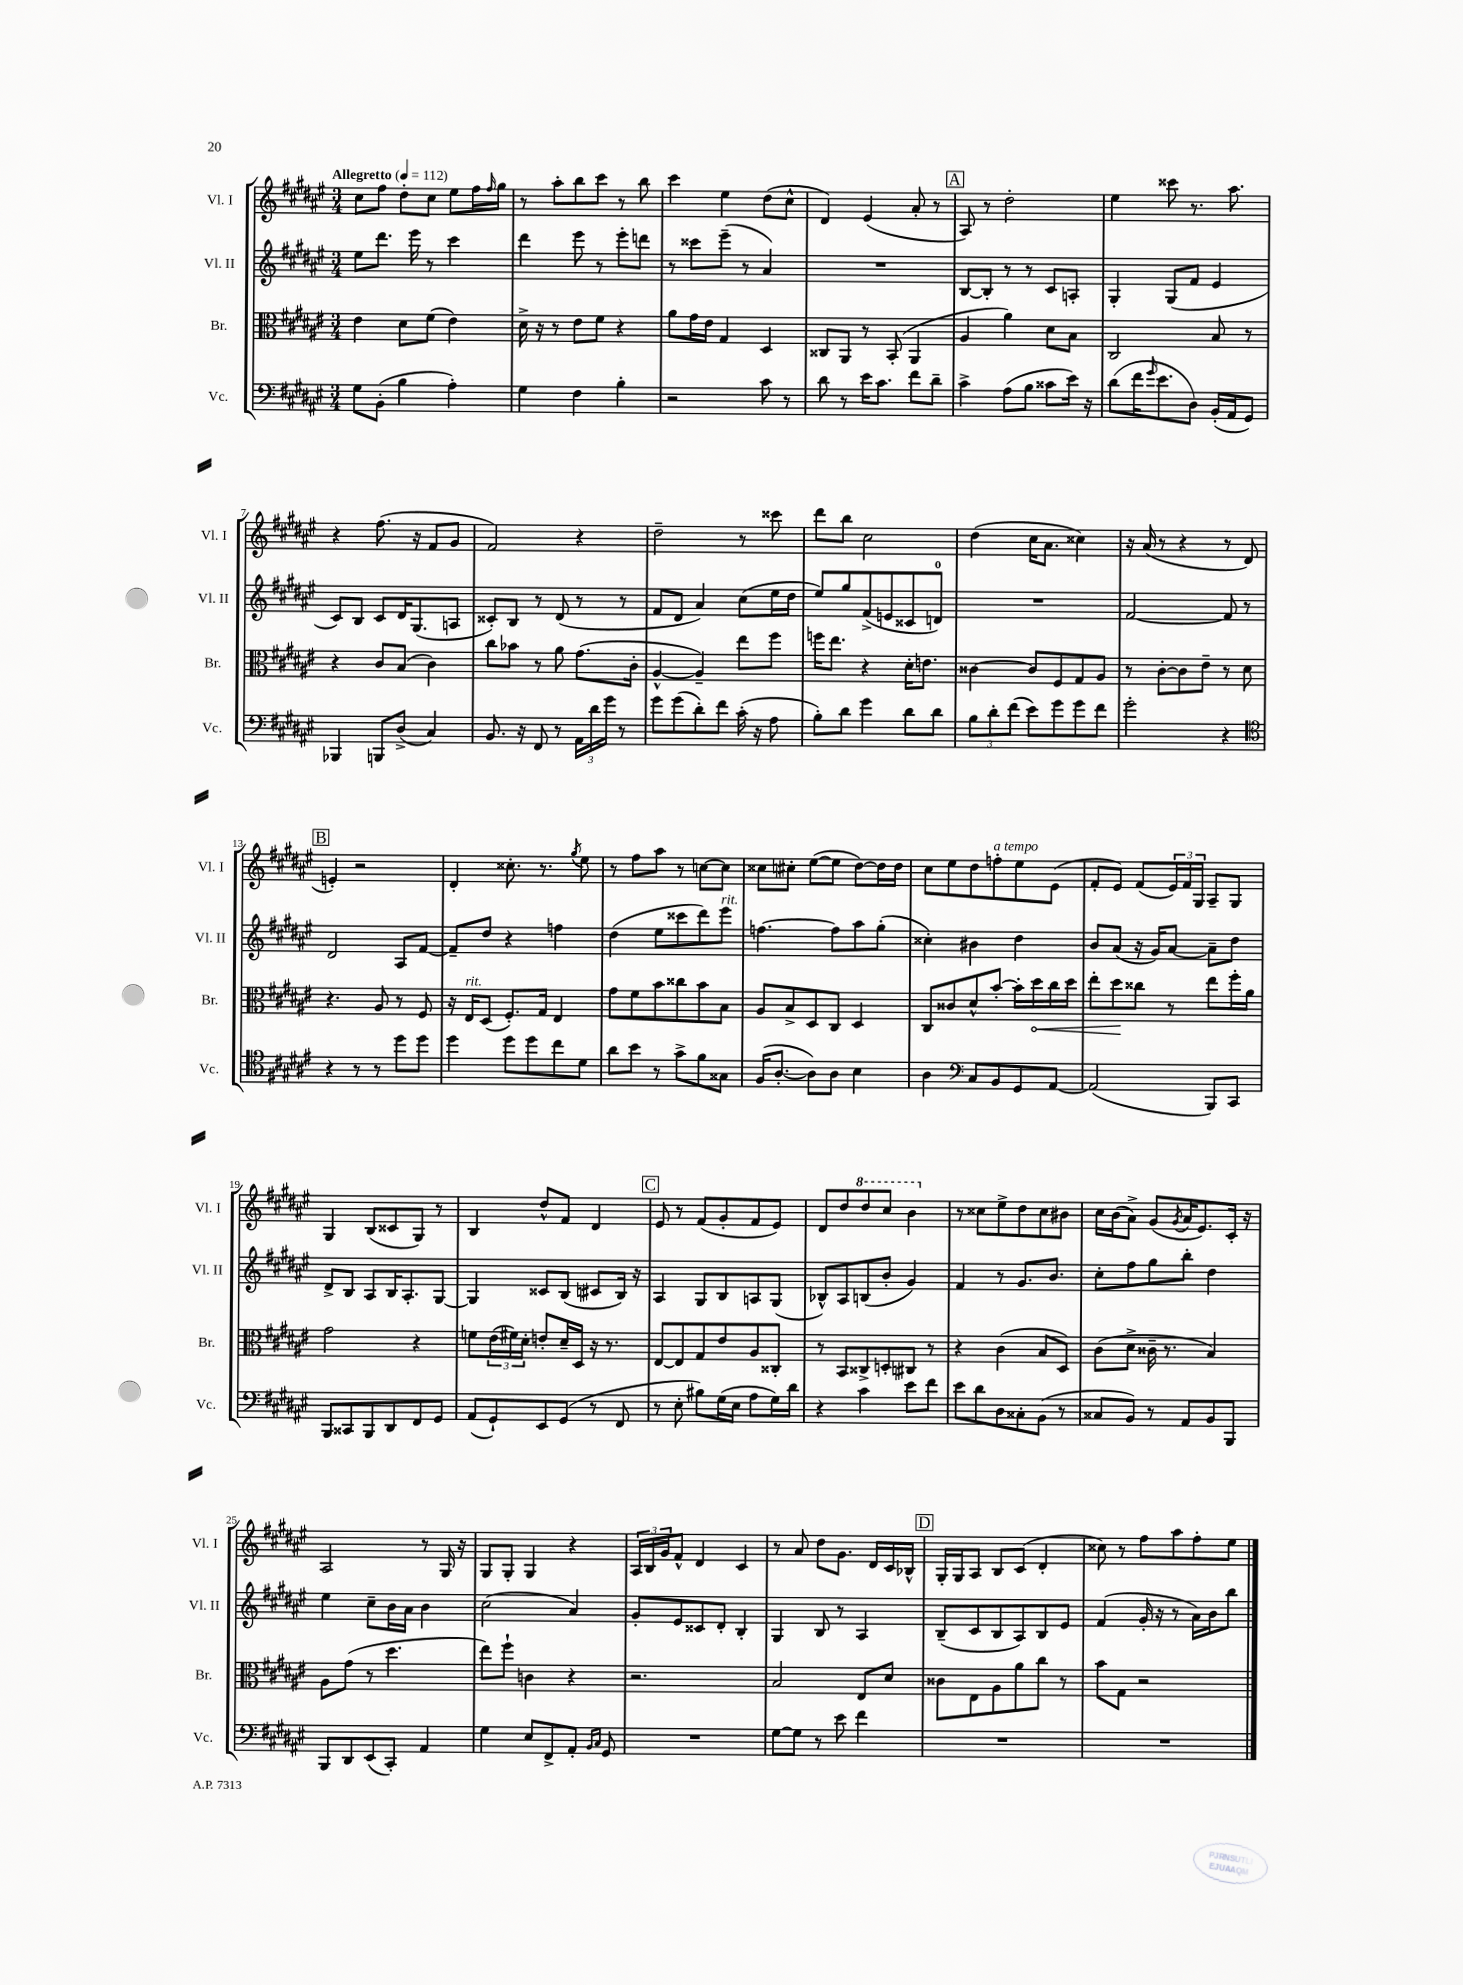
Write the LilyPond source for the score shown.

<<
\new StaffGroup <<
\new Staff = "s0" \with { instrumentName = "Vl. I" shortInstrumentName = "Vl. I" } {
    \clef treble \key fis \major \numericTimeSignature \time 3/4 \tempo "Allegretto" 4 = 112
    cis''8 fis''8 dis''8-. cis''8 eis''8 fis''16 \grace { fis''16 } gis''16 |
    r8 ais''8-. b''8 cis'''8 r8 b''8 |
    cis'''4 eis''4 dis''8( cis''8-^ |
    dis'4) eis'4( ais'8-. r8 |
    \mark \markup { \box "A" } ais8) r8 dis''2-. |
    eis''4 cisis'''8 r8. ais''8. |
    r4 fis''8.( r16 fis'8 gis'8 |
    fis'2) r4 |
    dis''2-- r8 cisis'''8 |
    dis'''8 b''8 cis''2 |
    dis''4( cis''16 ais'8. cisis''4) |
    r16 ais'16( r8 r4 r8 dis'8 |
    \mark \markup { \box "B" } e'4-.) r2 |
    dis'4-. cisis''8.-. r8. \acciaccatura { gis''8 } eis''8 |
    r8 fis''8 ais''8 r8 c''8~ c''8 |
    cisis''8 cis''8-. eis''8~( eis''8 dis''8~) dis''16 dis''16 |
    cis''8 eis''8 dis''8 f''8-.^\markup { \italic "a tempo" } eis''8 eis'8( |
    fis'8-. eis'8) fis'8( \tuplet 3/2 { eis'16) fis'16 gis16 } ais8-- gis8 |
    gis4 b8( cisis'8 gis8) r8 |
    b4 dis''8-^ fis'8 dis'4 |
    \mark \markup { \box "C" } eis'8 r8 fis'8( gis'8-. fis'8 eis'8) |
    dis'8 dis''8 \ottava #1 dis'''8 cis'''8 b''4 \ottava #0 |
    r8 cisis''8 eis''8-> dis''8 cisis''8 bis'8 |
    cis''16 b'16( ais'8->) gis'8( \acciaccatura { gis'8 } ais'16 eis'8.) cis'16-. r16 |
    ais2 r8 gis16 r16 |
    gis8 gis8-. gis4 r4 |
    \tuplet 3/2 { ais16 b16 gis'16 } fis'8-^ dis'4 cis'4 |
    r8 ais'8 dis''8 gis'8. dis'16 cis'16 bes16-^ |
    \mark \markup { \box "D" } gis16-. gis16 ais8 b8 cis'8( dis'4-. |
    cisis''8) r8 fis''8 ais''8 fis''8-. eis''8 \bar "|." |
}
\new Staff = "s1" \with { instrumentName = "Vl. II" shortInstrumentName = "Vl. II" } {
    \clef treble \key fis \major \numericTimeSignature \time 3/4
    eis''8 dis'''8. eis'''16 r8 cis'''4 |
    dis'''4 eis'''8 r8 eis'''8-. d'''8 |
    r8 cisis'''8 eis'''8--( r8 ais'4) |
    R2. |
    \mark \markup { \box "A" } b8~ b8-. r8 r8 cis'8 a8-. |
    gis4-. gis8( fis'8 eis'4 |
    cis'8) b8 cis'8 dis'16 gis8.( a8 |
    cisis'8-.) b8 r8 dis'8( r8 r8 |
    fis'8 dis'8 ais'4) cis''8( eis''16 dis''16 |
    eis''8) gis''8 fis'8->( e'8 cisis'8 d'8-0) |
    R2. |
    fis'2~ fis'8 r8 |
    \mark \markup { \box "B" } dis'2 ais8 fis'8~ |
    fis'8-- dis''8 r4 f''4 |
    dis''4( eis''8 cisis'''8 dis'''8) eis'''8^\markup { \italic "rit." } |
    f''4.~ f''8 ais''8 gis''8-.( |
    cisis''4-.) bis'4 dis''4 |
    b'8 ais'8( r16 gis'16) ais'8~ ais'8-- dis''8 |
    dis'8-> b8 ais8 b16 ais8.-. gis8~ |
    gis4 cisis'8 b8( cis'8 b16) r16 |
    \mark \markup { \box "C" } ais4 gis8 b8 a8 gis8( |
    bes8-^) ais8 b8( b'8-. gis'4) |
    fis'4 r8 gis'8. b'8. |
    cis''8-. fis''8 gis''8 b''8-. dis''4 |
    eis''4 cis''8-- b'16 ais'16 b'4 |
    cis''2( ais'4) |
    gis'8-. eis'8 cisis'8 dis'8-. b4-. |
    gis4 b8 r8 ais4 |
    \mark \markup { \box "D" } b8--( cis'8 b8 ais8) b8 eis'8 |
    fis'4( gis'16-. r16 r8 ais'16) b'16 b''8 \bar "|." |
}
\new Staff = "s2" \with { instrumentName = "Br." shortInstrumentName = "Br." } {
    \clef alto \key fis \major \numericTimeSignature \time 3/4
    eis'4 dis'8 fis'8( eis'4) |
    dis'16-> r16 r8 eis'8 fis'8 r4 |
    ais'8 gis'16 eis'16 gis4 dis4 |
    cisis8 ais,8 r8 b,8-.( ais,4 |
    \mark \markup { \box "A" } ais4 ais'4) dis'8 b8 |
    cis2 b8 r8 |
    r4 cis'8 b8( cis'4) |
    cis''8 bes'8 r8 ais'8 gis'8.( cis'16-. |
    ais4~-^ ais4--) eis''8 fis''8 |
    f''16 eis''8. r4 dis'16-. e'8. |
    cisis'4~ cisis'8 fis8 gis8 ais8 |
    r8 cis'8~-. cis'8 eis'8-- r8 dis'8 |
    \mark \markup { \box "B" } r4. ais8 r8 fis8 |
    r16 eis16^\markup { \italic "rit." } dis8( fis8.-.) gis16 eis4 |
    gis'8 fis'8 b'8 cisis''8 b'8 b8 |
    ais8 b8-> dis8 cis8 dis4 |
    cis8 cisis'8 dis'8-^ b'8~-. b'16-. \once \override Hairpin.circled-tip = ##t dis''16\< cis''16 dis''16 |
    eis''8-. dis''8\! cisis''8 r8 eis''8 fis''16-. ais'16 |
    gis'2 r4 |
    f'8 \tuplet 3/2 { eis'16( fis'16) dis'16-. } e'8-. dis'16-- dis16 r16 r8. |
    \mark \markup { \box "C" } eis8~ eis8 gis8 eis'8 ais8 cisis8-. |
    r8 b,8 cisis8-> d8-. cis8 r8 |
    r4 cis'4( b8 dis8) |
    cis'8( dis'8-> cisis'16-- r8. b4) |
    ais8 gis'8( r8 dis''4. |
    eis''8) fis''8-! c'4 r4 |
    r2. |
    b2 eis8 dis'8 |
    \mark \markup { \box "D" } cisis'8 eis8 ais8 ais'8 cis''8 r8 |
    b'8 gis8 r2 \bar "|." |
}
\new Staff = "s3" \with { instrumentName = "Vc." shortInstrumentName = "Vc." } {
    \clef bass \key fis \major \numericTimeSignature \time 3/4
    gis8 b,8-.( b4 ais4-.) |
    gis4 fis4 b4-. |
    r2 cis'8 r8 |
    dis'8 r8 eis'16 cis'8. fis'8 dis'8-- |
    \mark \markup { \box "A" } cis'4-> ais8( b8 cisis'8 eis'16) r16 |
    dis'8( fis'16 \grace { gis'16 } eis'8. dis8) b,16-.( ais,16 gis,8) |
    bes,,4 b,,8 dis8->( cis4) |
    b,8. r16 fis,8 r8 \tuplet 3/2 { ais,16 dis'16 gis'16 } r8 |
    gis'8 gis'8( dis'8-.) fis'8 cis'16-.( r16 ais8 |
    b8-.) dis'8 gis'4 dis'8 dis'8 |
    \tuplet 3/2 { b8 dis'8-. fis'8( } eis'8) gis'8 gis'8 fis'8 |
    gis'2-. r4 |
    \mark \markup { \box "B" } \clef tenor r4 r8 r8 dis''8 dis''8 |
    dis''4 dis''8 dis''8 cis''8 dis'8 |
    ais'8 b'8 r8 gis'8-> fis'8 gisis8 |
    fis16( ais8.~-. ais8) ais8 b4 |
    ais4 \clef bass cis8 b,8 gis,8 ais,8~ |
    ais,2( b,,8) cis,8 |
    b,,8 cisis,8 b,,8 dis,8 fis,8 gis,8 |
    ais,8( gis,8-!) eis,8 gis,8( r8 fis,8 |
    \mark \markup { \box "C" } r8 eis8-. bis8) gis16( eis16 ais8 gis16) dis'16 |
    r4 cis'4 eis'8 fis'8 |
    eis'8 dis'8 dis8 cisis8-. b,8( r8 |
    cisis8 b,8) r8 ais,8 b,8 b,,8 |
    b,,8 dis,8 eis,8( cis,8-.) ais,4 |
    gis4 eis8 fis,8-> ais,8-. \grace { b,16 cis16 } gis,8 |
    R2. |
    gis8~ gis8 r8 eis'8 fis'4 |
    \mark \markup { \box "D" } R2. |
    R2. \bar "|." |
}
>>
>>
